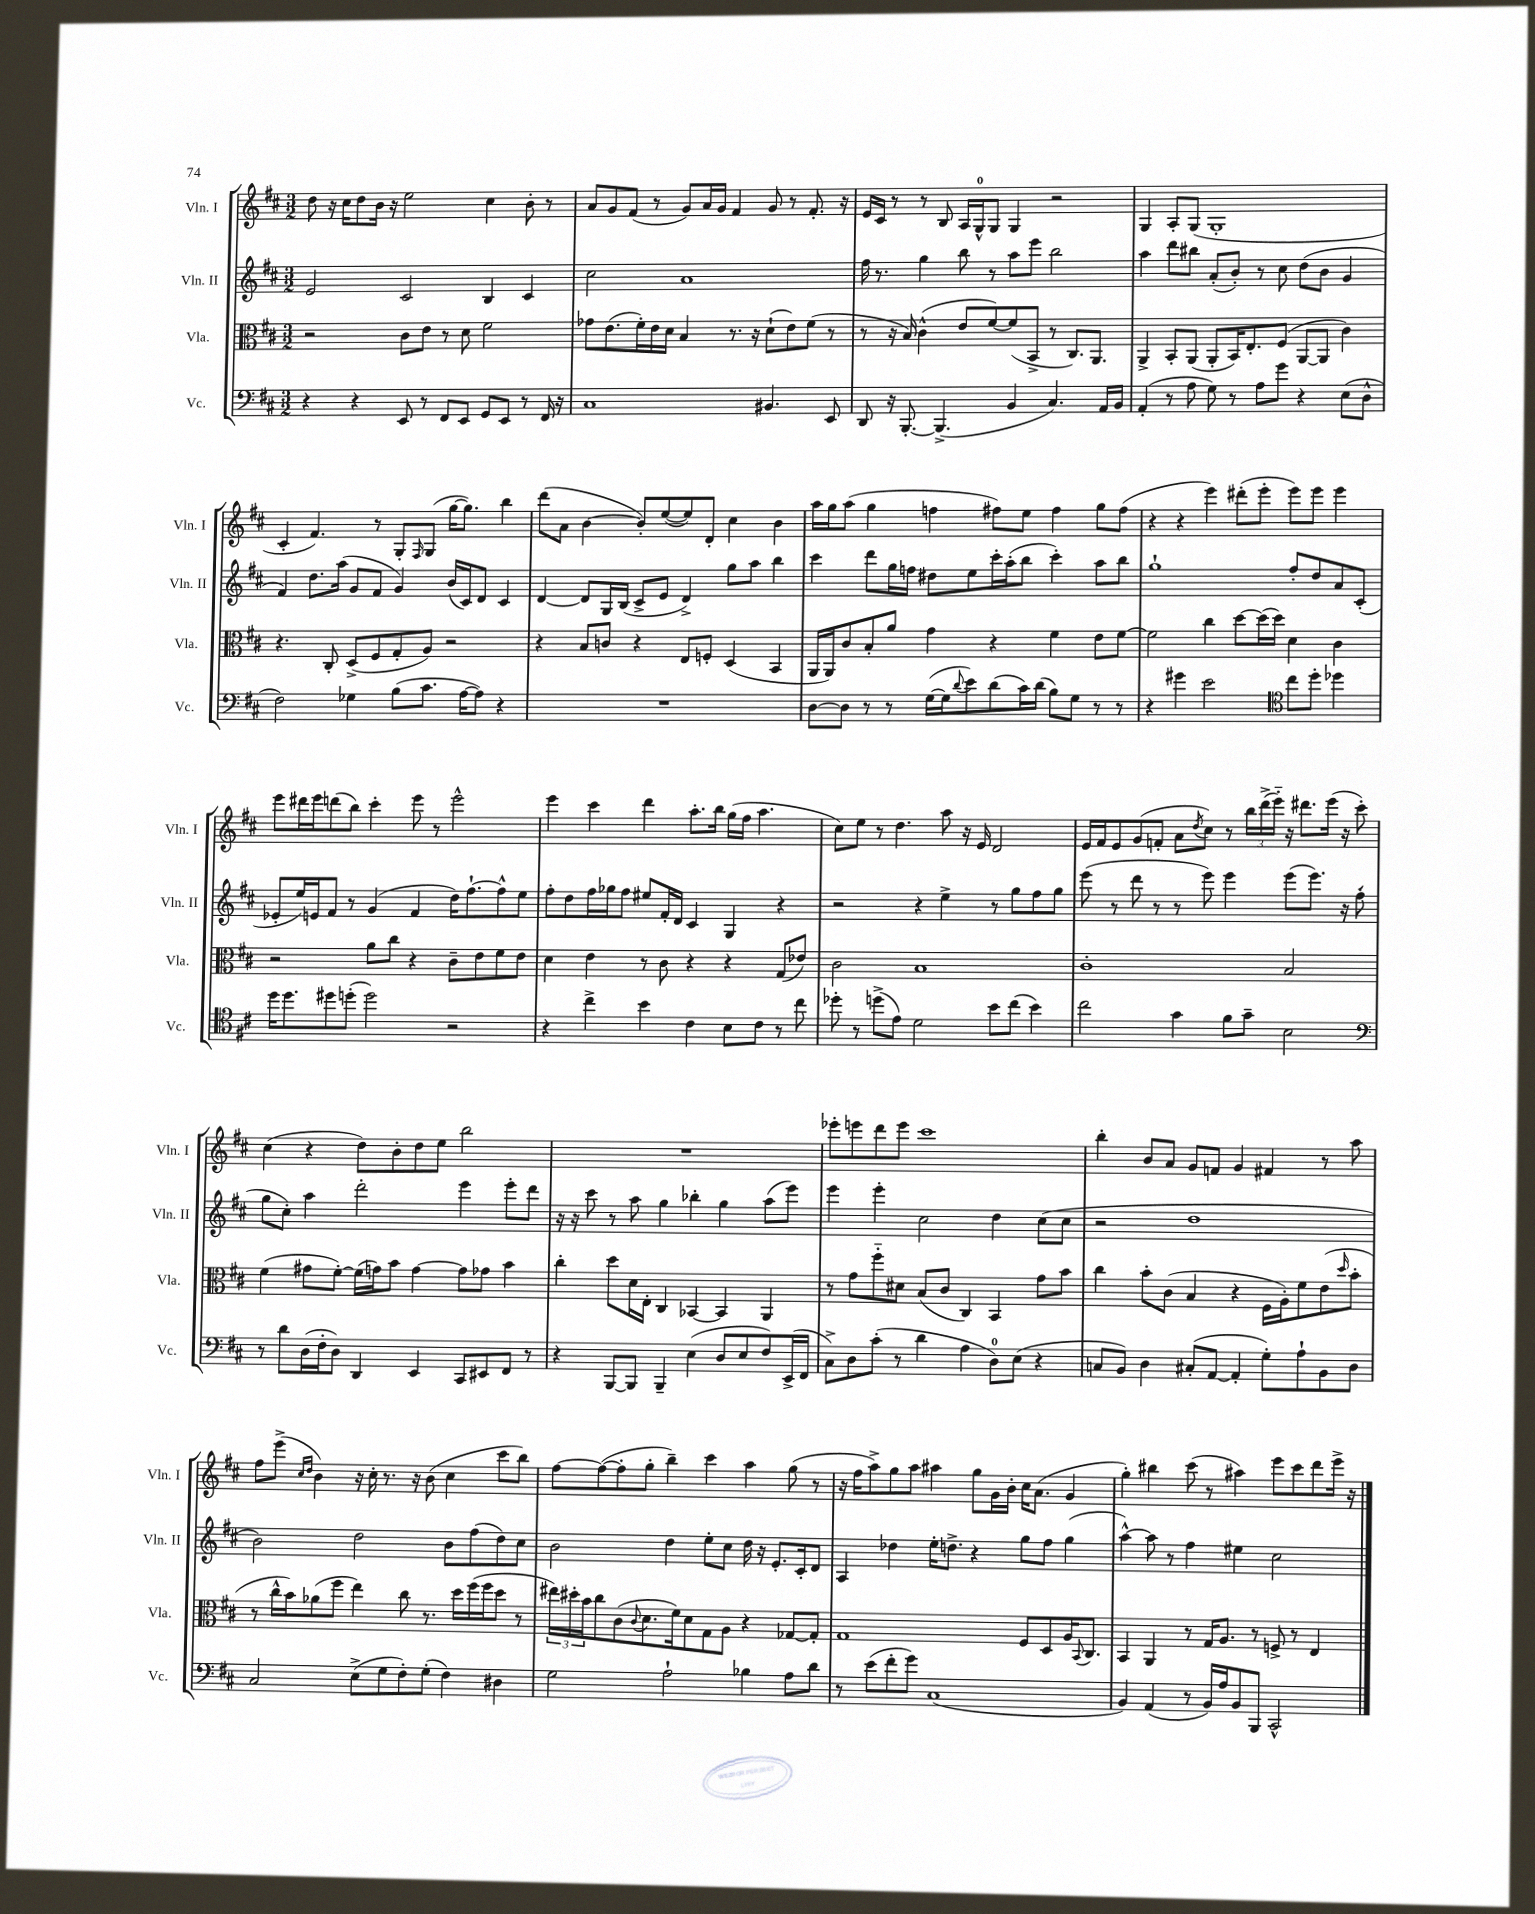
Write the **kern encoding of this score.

**kern	**kern	**kern	**kern
*part4	*part3	*part2	*part1
*staff4	*staff3	*staff2	*staff1
*I"Vc.	*I"Vla.	*I"Vln. II	*I"Vln. I
*I'Vc.	*I'Vla.	*I'Vln. II	*I'Vln. I
*clefF4	*clefC3	*clefG2	*clefG2
*k[f#c#]	*k[f#c#]	*k[f#c#]	*k[f#c#]
*M3/2	*M3/2	*M3/2	*M3/2
=19	=19	=19	=19
4r	2r	2e/	8dd\
.	.	.	16r
.	.	.	16cc#\KL
4r	.	.	8dd\
.	.	.	16b\Jk
.	.	.	16r
8EE/	8c#\L	2c#/	2ee\
8r	8e\J	.	.
8FF#/L	8r	.	.
8EE/J	8d\	.	.
8GG/L	2f#\	4B/	4cc#\
8EE/J	.	.	.
8r	.	4c#/	8b'\
16FF#/	.	.	8r
16r	.	.	.
=20	=20	=20	=20
1C#	8g-X\L	2cc#\	8a/L
.	(8.e\	.	8g/
.	.	.	(8f#/J
.	16f#'\L)	.	.
.	16e\	.	8r
.	16d\JJ	.	.
.	4B/	1a	8g/L)
.	.	.	16a/L
.	.	.	16g/JJ
.	8.r	.	4f#/
.	16r	.	.
4.BB#X/	(8d`\L	.	8g/
.	8e\)	.	8r
.	(8f#\J	.	8.f#'/
8EE/	8r	.	.
.	.	.	16r
=21	=21	=21	=21
8DD/	8r	16ff#\	16e/LL
.	.	8.r	16c#/JJ
16r	16r	.	8r
[8.BBB'/	16B/)	.	.
.	(4c#^^\	4gg\	8r
(4.BBB^/]	.	.	8B/
.	8e/L	8bb\	16A/LL
.	.	.	16G^^/J
.	[8f#/)	8r	8G/J
4BB/	(8f#/]	8aa\L	4G/
.	8BB^/J	8eee\J	.
4.C#/)	8r	2bb\	2r
.	8.C#/L)	.	.
.	8.AA/J	.	.
16AA/LL	.	.	.
16BB/JJ	.	.	.
=22	=22	=22	=22
(4AA'/	4AA^/	4aa\	4G/
8r	8BB'/L	8ddd\L	8A'/L
8A\	(8AA/J	8bb#X\J	(8G/J
8G\)	8AA'/L	(8a'/L	1G'
8r	16BB/K)	8b'/J)	.
.	8.E'/	.	.
8A\L	.	8r	.
8g\J	(8F#/J	8cc#\	.
4r	[8AA/L	(8dd\L	.
.	8AA/J]	8b\J	.
(8E\L	4c#\)	4g/	.
8D^^\J	.	.	.
!!LO:LB:g=z
=23	=23	=23	=23
2F#\)	4.r	4f#/)	4c#'/
.	.	8.dd\L	4.f#/)
.	8C#'/	.	.
.	.	(16aa\Jk	.
4G-X\	(8D^/L	8g/L	.
.	8F#/	8f#/J	8r
(8B\L	8G'/	4g/)	8G'/L
.	.	.	16qqF#/
8.c#\J	8A/J)	.	(8G/J
.	2r	(16b/LL	[16gg\KL
[16A\KL	.	16c#/J)	8.gg\J])
8A\J])	.	8d/J	.
4r	.	4c#/	4bb\
=24	=24	=24	=24
1.r	4r	[4d/	(8ddd\L
.	.	.	8a\J
.	8B/L	8d/L]	[4b\
.	8cn/J	16G/L	.
.	.	(16B/JJ	.
.	4r	8c#^/L	8b'/L])
.	.	8e/J	([8ee/
.	8E/L	4d^/)	8ee/])
.	8Fn'/J	.	8d'/J
.	(4D/	8gg\L	4cc#\
.	.	8aa\J	.
.	4BB/	4bb\	4b\
=25	=25	=25	=25
[8D\L	16AA/LL	4ccc#\	16aa\LL
.	16AA/J)	.	16gg\J
8D\J]	8c#/	.	(8aa\J
8r	8B'/	8ddd\L	4gg\
8r	8a/J	16gg\L	.
.	.	16ffn\JJ	.
([16G\LL	4g\	8dd#X\L	4ffn\
16G\J]	.	.	.
8qqd/	.	.	.
8e\)	.	8ee\	.
(8d\	4r	16ccc#'\L	8ff#X\L)
.	.	(16aa'\J	.
16c#\L)	.	8bb\J	8ee\J
(16d\JJ	.	.	.
8B\L)	4f#\	4ccc#'\)	4ff#\
8G\J	.	.	.
8r	8e\L	8aa\L	8gg\L
8r	[8f#\J	8bb\J	(8ff#\J
=26	=26	=26	=26
4r	2f#\]	1gg`	4r
4g#X\	.	.	4r
2e\	4cc#\	.	4eee\)
.	[8dd\L	.	(8ddd#X'\L
.	(16dd\L]	.	8eee'\J
.	16dd\JJ)	.	.
*clefC4	*	*	*
8cc#\L	4d\	8ff#'/L	8eee\L)
8dd'\J	.	8dd/	8eee\J
4dd-X\	4c#\	8a/	4eee\
.	.	(8c#'/J	.
!!LO:LB:g=z
=27	=27	=27	=27
16dd\KL	2r	8e-X'/L	8eee\L
8.dd\	.	.	.
.	.	16ee/L)	16ddd#X\L
.	.	16en/J	16eee\J
8dd#X\	.	8f#/J	(8dddn\
(8ddn'\J	.	8r	8bb\J)
2dd\)	8a\L	(4g/	4ccc#'\
.	8cc#\J	.	.
.	4r	4f#/	8eee\
.	.	.	8r
2r	8c#~\L	16dd\KL)	2eee^^\
.	.	[8.ff#`\	.
.	8e\	.	.
.	8f#\	8ff#^^\]	.
.	8e\J	8ee\J	.
=28	=28	=28	=28
4r	4d\	8ff#'\L	4eee\
.	.	8dd\	.
4cc#^\	4e\	16ff#\L	4ccc#\
.	.	16gg-X\J	.
.	.	8ff#\J	.
4b\	8r	8ee#X/L	4ddd\
.	8c#\	16f#'/L	.
.	.	16d/JJ	.
4c#\	4r	4c#/	8.aa'\L
.	.	.	16bb\Jk
8B\L	4r	4G/	(16gg\LL
.	.	.	16ff#\JJ
8c#\J	.	.	4.aa\
8r	(8G/L	4r	.
8cc#\	8e-X/J)	.	.
=29	=29	=29	=29
8dd-X'\	2c#\	2r	8cc#\L)
8r	.	.	8ee\J
(8ddn^\L	.	.	8r
8e\J)	.	.	4.dd\
2d\	1B	4r	.
.	.	4ee^\	8aa\
.	.	.	16r
.	.	.	16e/
8b\L	.	8r	2d/
(8cc#\J	.	8gg\L	.
4b\)	.	8ff#\	.
.	.	8gg\J	.
=30	=30	=30	=30
2cc#\	1c#'	(8eee\	16e/LL
.	.	.	16f#/J
.	.	8r	8e/
.	.	8ddd\	(8g/
.	.	8r	8fn'/J
4g\	.	8r	8a\L
.	.	.	8qdd/
.	.	8eee\)	8cc#\J)
8f#\L	.	4eee\	8r
8g~\J	.	.	24bb\LL
.	.	.	(24ddd^\
.	.	.	24eee\JJ)
2B\	2B/	(8eee\L	16r
.	.	.	8.ddd#X\L
.	.	8.eee\J)	.
.	.	.	(16eee\Jk
.	.	16r	16r
.	.	(8ff#'\	8ccc#'\)
!!LO:LB:g=z
=31	=31	=31	=31
*clefF4	*	*	*
8r	(4f#\	8gg\L	(4cc#\
8d\L	.	8cc#'\J)	.
(16D\L	8g#X\L	4aa\	4r
16F#'\J	.	.	.
8D\J)	[8f#'\J)	.	.
4DD/	(16f#\LL]	2ddd'\	8dd\L)
.	16gn\J)	.	.
.	8b\J	.	8b'\
4EE/	[4g\	.	8dd\
.	.	.	8ee\J
8CC#/L	8g\L]	4eee\	2bb\
8EE#X/	8g-X\J	.	.
8FF#/J	4b\	8eee'\L	.
8r	.	8ddd\J	.
=32	=32	=32	=32
4r	4cc#'\	16r	1.r
.	.	16r	.
.	.	8ccc#\	.
[8BBB/L	8dd\L	8r	.
8BBB/J]	16d\L	8aa\	.
.	16E'\JJ	.	.
4BBB~/	4C#/	4gg\	.
(4E\	[4BB-X/	4bb-X'\	.
8D/L	4BB-/]	4gg\	.
8E/	.	.	.
8F#/)	4AA/	(8aa\L	.
(16EE^/L	.	8eee\J)	.
16FF#/JJ	.	.	.
=33	=33	=33	=33
8C#^\L)	8r	4eee\	8eee-X'\L
8D\	8g\L	.	8eeen\
(8c#'\J	8ff#\	4eee'\	8ddd\
8r	8d#X\J	.	8eee\J
4d\	(8B/L	2cc#\	1ccc#
.	8c#/J	.	.
4A\	4C#/)	.	.
8D\L)	4BB/	4dd\	.
(8E\J	.	.	.
4r	8g\L	(8cc#\L	.
.	8b\J	8cc#\J	.
=34	=34	=34	=34
8Cn/L	4cc#\	2r	4bb'\
8BB/J)	.	.	.
4D\	8b'\L	.	8b/L
.	(8c#\J	.	8a/J
(8C#X'/L	4B/	1dd	8g/L
[8AA/J	.	.	8fn/J
4AA'/]	4r	.	4g/
8G'\L)	16F#\LL	.	4f#X/
.	16A'\J)	.	.
8A`\	8f#\	.	.
8BB\	(8e\	.	8r
.	16qqdd/	.	.
8D\J	8b'\J	.	8aa\
!!LO:LB:g=z
=35	=35	=35	=35
2C#/	8r	2b\)	8ff#\L
.	16cc#^^\LL	.	(8eee^\J
.	16b\J)	.	.
.	.	.	16qqcc#/LL
.	.	.	16qqdd/JJ
.	(8a-X\	.	4b\)
.	8ff#\J	.	.
(8E^\L	4ee\)	2dd\	16r
.	.	.	16cc#'\
8G\	.	.	8.r
8F#'\)	8cc#\	.	.
.	.	.	16r
(8G'\J	8.r	.	(8b\
4F#\)	.	8b\L	4cc#\
.	16dd\LL	.	.
.	(16ff#\	(8ff#\	.
.	16ff#\J	.	.
4D#X\	8dd\J	8dd\)	8ccc#\L
.	8r	8cc#\J	8bb\J)
=36	=36	=36	=36
2G\	24ee#X\LL)	2b\	[8ff#\L
.	24dd#X'\	.	.
.	24b\J	.	.
.	8cc#\	.	(8ff#\_
.	(8c#\	.	8ff#'\]
.	8qqc#/	.	.
.	8.d\	.	8gg'\J
2A`\	.	4dd\	4bb~\)
.	16f#\k)	.	.
.	8d\	.	.
.	8G\	8ee'\L	4ccc#\
.	8A\J	8cc#\J	.
4B-X\	4r	16dd\	4aa\
.	.	16r	.
.	.	8.e'/L	.
8A\L	[8G-X/L	.	(8gg\
.	.	16c#'/k	.
8d\J	8G-'/J]	8d/J	8r
=37	=37	=37	=37
8r	1G	4A/	16r
.	.	.	16ff#\KL
(8e\L	.	.	8aa^\)
8f#'\	.	4dd-X\	8gg\
8g\J)	.	.	8aa\J
(1C#	.	16ee'\KL	4aa#X\
.	.	8.ddn^\J	.
.	.	4r	8gg\L
.	.	.	16g\L
.	.	.	16b'\JJ
.	8F#/L	8gg\L	16cc#\KL
.	.	.	(8.a\J
.	8D/	8ff#\J	.
.	16A/K	(4gg\	4g/
.	8qqBB/	.	.
.	8.C#/J	.	.
=38	=38	=38	=38
4BB/)	4BB/	[4aa^^\)	4gg'\)
(4AA/	4AA/	8aa\]	4bb#X\
.	.	8r	.
8r	8r	4ff#\	(8ccc#\
16BB/LL)	16G/KL	.	8r
16A/J	8.A/J	.	.
8BB/	.	4ee#X\	4aa#X\)
8BBB/J	8r	.	.
2CC#^^/	8Fn^/	2cc#\	8eee\L
.	8r	.	8ccc#\
.	4E/	.	8ddd\
.	.	.	16eee^\Jk
.	.	.	16r
==	==	==	==
*-	*-	*-	*-
